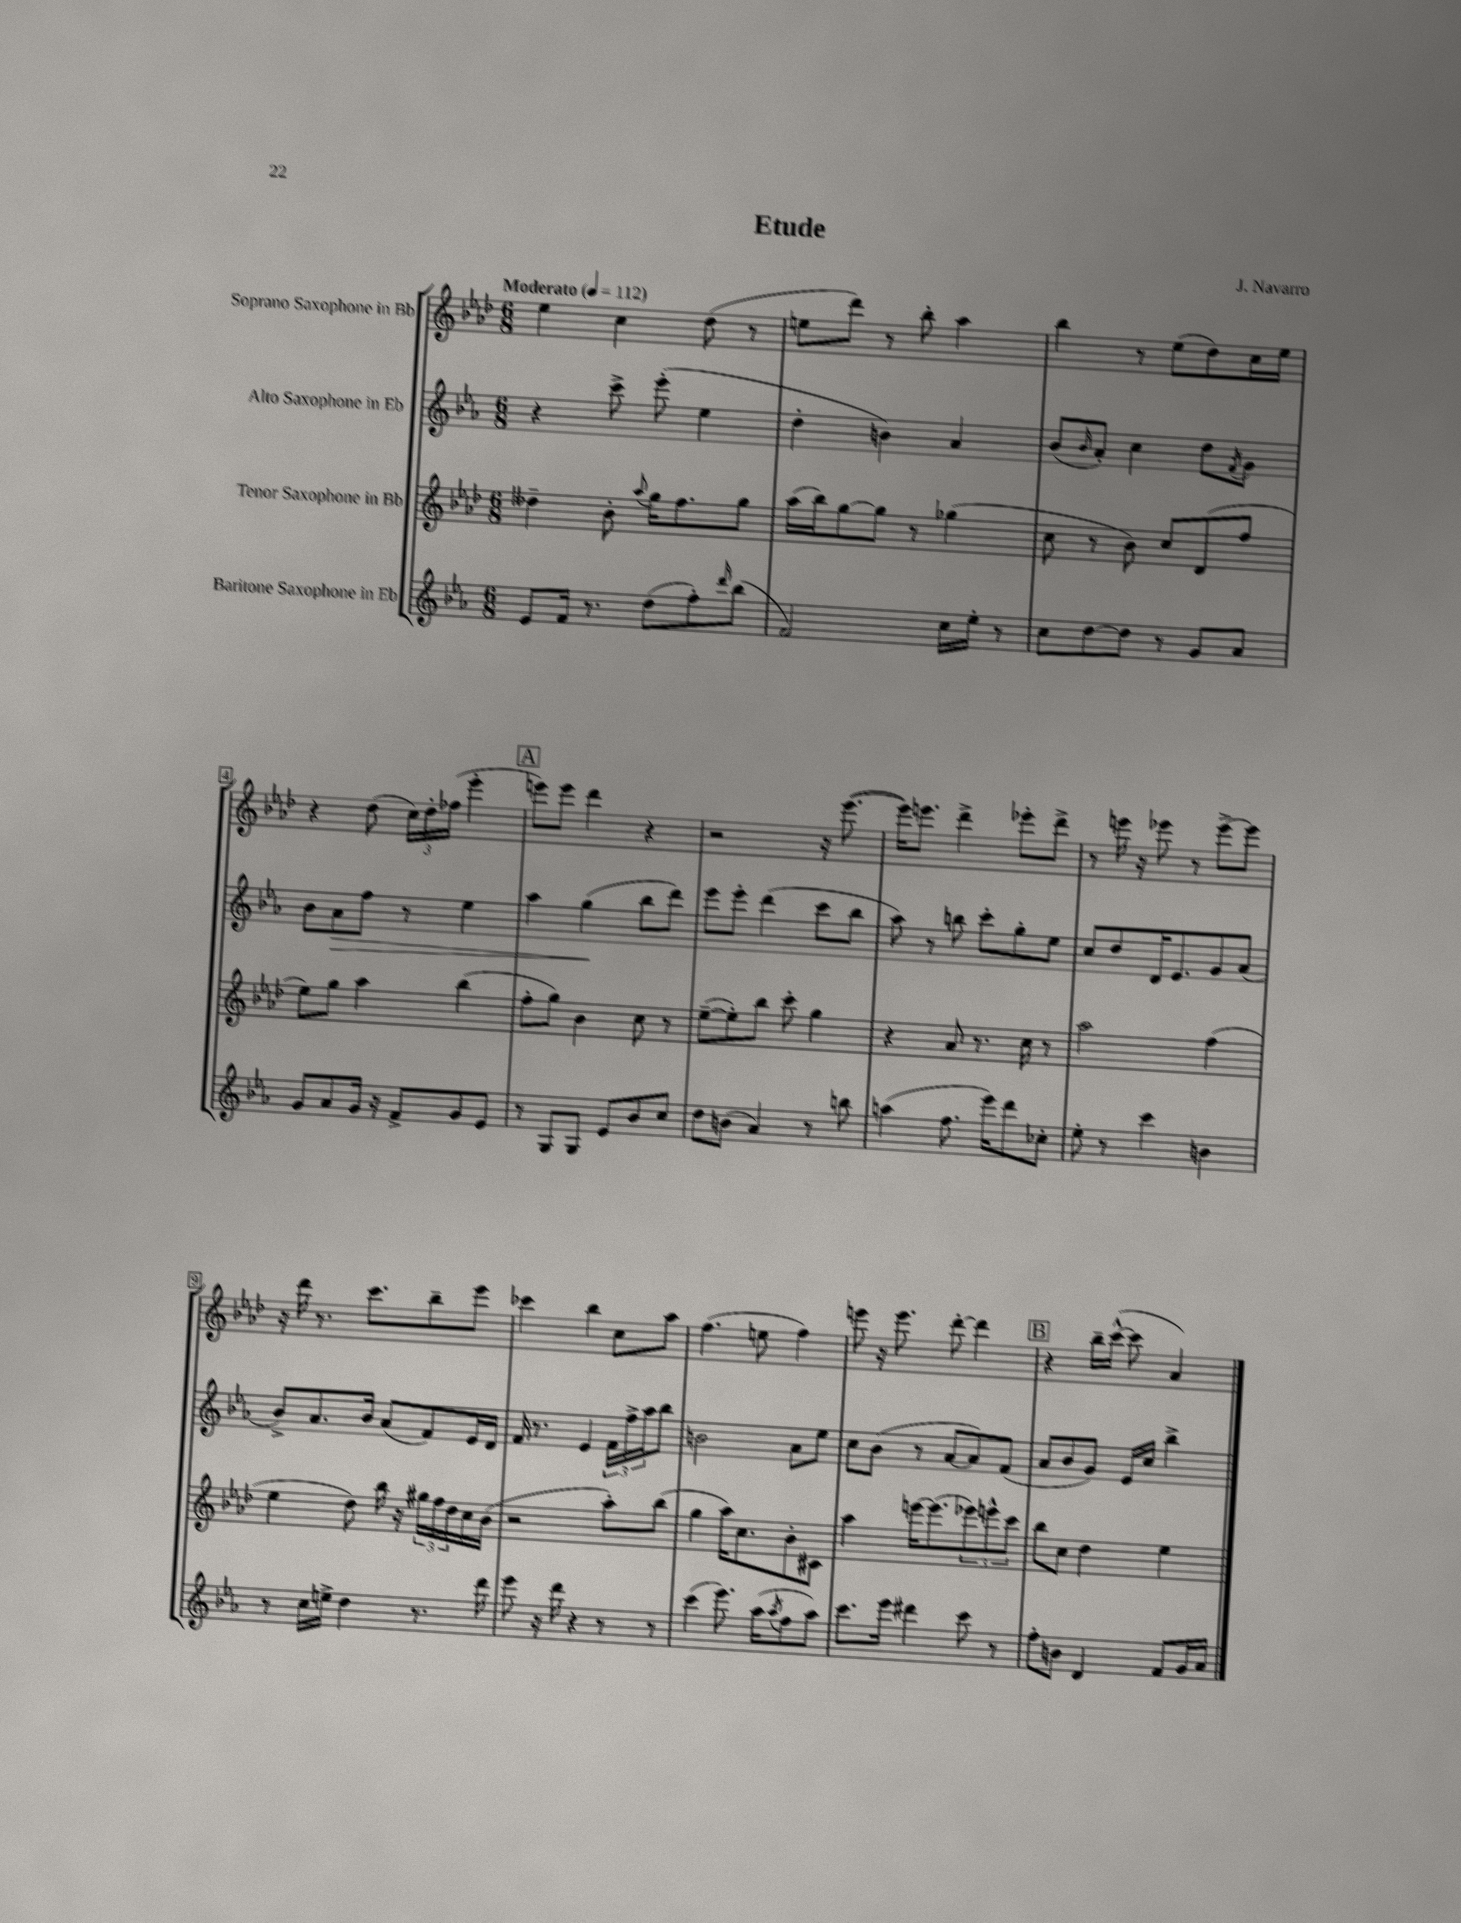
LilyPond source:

\header { title = "Etude" composer = "J. Navarro" }
<<
\new StaffGroup <<
\new Staff = "s0" \with { instrumentName = "Soprano Saxophone in Bb" } {
    \clef treble \key aes \major \numericTimeSignature \time 6/8 \tempo "Moderato" 4 = 112
    ees''4 c''4 des''8( r8 |
    e''8 des'''8) r8 bes''8-. aes''4 |
    bes''4 r8 ees''8( des''8) c''16 ees''16 |
    r4 des''8( \tuplet 3/2 { c''16) des''16-. fes''16( } ees'''4-. |
    \mark \markup { \box "A" } e'''8) e'''8 des'''4 r4 |
    r2 r16 ees'''8.~( |
    ees'''16) e'''8. des'''4-> ees'''8-. des'''8-> |
    r8 e'''16 r16 ees'''8 r8 ees'''8~-> ees'''8 |
    r16 des'''16 r8. c'''8. bes''8-- ees'''8 |
    ces'''4 bes''4 c''8 aes''8 |
    f''4.( e''8 f''4) |
    e'''8 r16 e'''8. des'''8~-. des'''4 |
    \mark \markup { \box "B" } r4 bes''16-- c'''16~-^( c'''8 aes'4) \bar "|." |
}
\new Staff = "s1" \with { instrumentName = "Alto Saxophone in Eb" } {
    \clef treble \key ees \major \numericTimeSignature \time 6/8
    r4 c'''8-> ees'''8-.( ees''4 |
    d''4-. b'4) aes'4 |
    bes'8( \grace { bes'16 } aes'8-.) c''4 d''8 \acciaccatura { f'8 } g'8 |
    bes'8 aes'8\> f''8 r8 ees''4 |
    \mark \markup { \box "A" } aes''4 g''4\!( bes''8 d'''8) |
    ees'''8 ees'''8-. d'''4( c'''8 bes''8 |
    aes''8) r8 b''8 c'''8-. g''8-. ees''8 |
    c''8 d''8 d'16 ees'8. g'8 aes'8( |
    bes'8->) aes'8. bes'16 aes'8( f'8) ees'16 d'16 |
    f'16 r8. ees'4 \tuplet 3/2 { f'16 f''16-> aes''16 } bes''8 |
    b'2 aes'8 ees''8 |
    c''8 bes'8( r8 aes'8~ aes'8) f'8( |
    \mark \markup { \box "B" } aes'8 bes'8 g'8) ees'16 c''16 bes''4-> \bar "|." |
}
\new Staff = "s2" \with { instrumentName = "Tenor Saxophone in Bb" } {
    \clef treble \key aes \major \numericTimeSignature \time 6/8
    deses''4-- bes'8-. \appoggiatura { aes''8 } g''16 f''8. g''8 |
    aes''16( bes''16) g''8~ g''8 r8 ges''4( |
    c''8 r8 bes'8) c''8 des'8( f''8 |
    ees''8) g''8 aes''4 bes''4( |
    \mark \markup { \box "A" } f''8-. g''8) bes'4 c''8 r8 |
    ees''8~--( ees''8-.) bes''8 c'''8-. g''4 |
    r4 aes'8 r8. c''16 r8 |
    aes''2 f''4( |
    ees''4 des''8) bes''16 r16 \tuplet 3/2 { gis''16 f''16 des''16 } c''16 bes'16( |
    r2 aes''8-.) bes''8( |
    g''4 aes''16) c''8. bes'8-. cis'8 |
    aes''4 e'''16~ e'''8.( \tuplet 3/2 { ees'''8) e'''8-^ c'''8 } |
    \mark \markup { \box "B" } bes''8 c''8 des''4 ees''4 \bar "|." |
}
\new Staff = "s3" \with { instrumentName = "Baritone Saxophone in Eb" } {
    \clef treble \key ees \major \numericTimeSignature \time 6/8
    ees'8 f'16 r8. d''8( f''8-.) \grace { d'''16 } bes''8( |
    f'2) c''16 ees''16-. r8 |
    c''8 d''8~ d''8 r8 g'8 aes'8 |
    g'8 aes'8 g'16 r16 f'8-> g'8 ees'8 |
    \mark \markup { \box "A" } r8 g8 g8 ees'8 bes'8 c''8 |
    d''8 b'8( aes'4) r8 b''8 |
    a''4( f''8. ees'''16) d'''8 ces''8-. |
    ees''8-. r8 c'''4 b'4 |
    r8 c''16 e''16-> d''4 r8. d'''16 |
    ees'''8 r16 d'''16 r4 r8 r8 |
    c'''4( ees'''8.) aes''16( \acciaccatura { aes''8 } f''8 aes''8) |
    c'''8. ees'''16 dis'''4 c'''8 r8 |
    \mark \markup { \box "B" } f''8-. b'8 d'4 f'8 g'16 aes'16 \bar "|." |
}
>>
>>
\layout { \context { \Score \override BarNumber.stencil = #(make-stencil-boxer 0.1 0.3 ly:text-interface::print) } }
